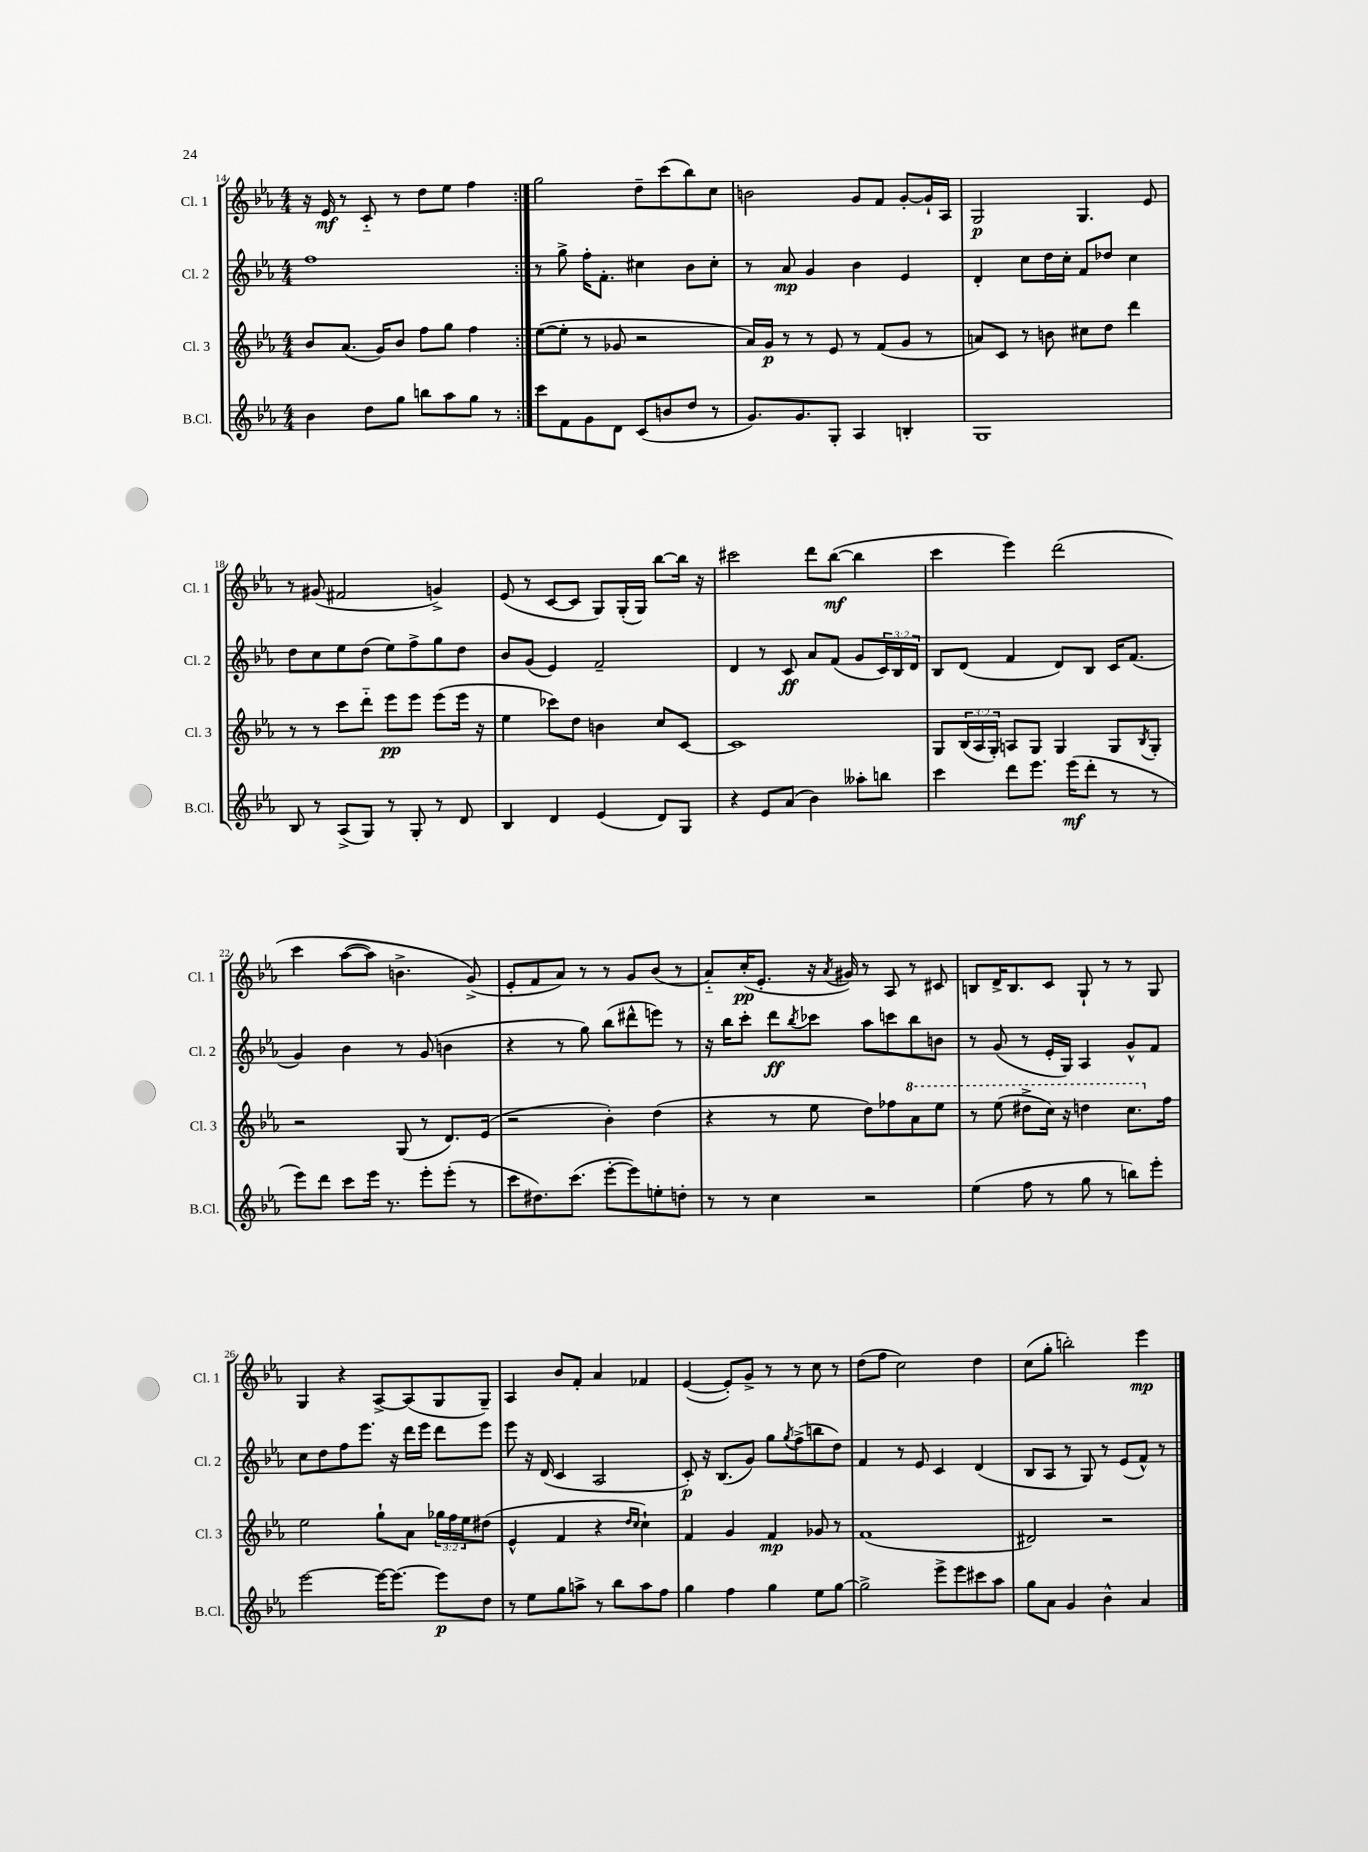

**kern	**kern	**kern	**kern
*staff4	*staff3	*staff2	*staff1
*clefG2	*clefG2	*clefG2	*clefG2
*k[b-e-a-]	*k[b-e-a-]	*k[b-e-a-]	*k[b-e-a-]
*M4/4	*M4/4	*M4/4	*M4/4
4b-\	8b-/L	1ff	16r
.	.	.	16e-/
.	(8.a-/J	.	8r
8dd\L	.	.	8c'~/
.	16g/LK)	.	.
8gg\J	8b-/J	.	8r
8bb\L	8ff\L	.	8dd\L
8aa-\	8gg\J	.	8ee-\J
8gg\J	4ff\	.	4ff\
8r	.	.	.
=:|!	=:|!	=:|!	=:|!
8ccc\L	([8ee-\L	8r	2gg\
8f\	8ee-'\]J	8gg^\	.
8g\	8r	16ff'\LK	.
.	.	8.f'\J	.
8d\J	8g-/	.	.
(8c/L	2r	4cc#\	8dd~\L
8b/	.	.	(8ccc\
8dd/J	.	8b-\L	8bb-\)
8r	.	8cc#'\J	8cc\J
=	=	=	=
8.g/L)	16a-/LL)	8r	2b\
.	16g/JJ	.	.
.	8r	8a-/	.
8.g/	.	.	.
.	8r	4g/	.
8G'/J	8e-/	.	.
4A-/	8r	4b-\	8g/L
.	(8f/L	.	8f/J
4B'/	8g/J	4e-/	[8g'/L
.	8r	.	16g`/]L
.	.	.	16A-/JJ
=	=	=	=
1G	8a/L)	4d'/	2G/
.	8c/J	.	.
.	8r	8cc\L	.
.	8b\	16dd\L	.
.	.	16cc'\JJ	.
.	8cc#\L	8f/L	4.G/
.	8dd\J	8dd-/J	.
.	4ddd\	4cc\	.
.	.	.	8e-/
=	=	=	=
8B-/	8r	8dd\L	8r
8r	8r	8cc\	(8g#/
(8A-^/L	8ccc\L	8ee-\	2f#/
8G/J)	8ddd'~\J	(8dd\J	.
8r	8eee-\L	8ee-\L)	.
8G'/	8eee-\J	8ff^\	.
8r	(8eee-\L	8gg\	4g^/)
8d/	16eee-\Jk	8dd\J	.
.	16r	.	.
=	=	=	=
4B-/	4ee-\	8b-/L	(8e-/
.	.	(8g/J	8r
4d/	8ccc-\L)	4e-/)	[8c/L
.	8dd\J	.	8c/]J
(4e-/	4b\	2f~/	8G/L)
.	.	.	(16G'/L
.	.	.	16G/JJ)
8d/L)	8cc/L	.	[8bb-\L
8G/J	[8c/J	.	16bb-\]Jk
.	.	.	16r
=	=	=	=
4r	1c]	4d/	2ccc#\
8e-/L	.	8r	.
(8a-/J	.	8c/	.
4b-\)	.	8a-/L	8ddd\L
.	.	(8f/J	([8bb-\J
8aa--'\L	.	8g/L	4bb-\]
8bb\J	.	24c/L)	.
.	.	24B-/	.
.	.	24d/JJ	.
=	=	=	=
4ccc\	8G/L	8B-/L	4ccc\
.	(24B-/L	(8d/J	.
.	24A-/	.	.
.	24G'/JJ)	.	.
8ddd\L	8A/L	4f/	4eee-\)
8.eee-\J	8G/J	.	.
.	4G/	8d/L)	&(2ddd\
(16eee-\LK	.	.	.
8ddd'\J	.	8B-/J	.
8r	8G/L	16c/LK	.
.	.	(8.f/J	.
.	8qB-/	.	.
8r	8G'/J	.	.
=	=	=	=
8eee-\L)	2r	4g/)	4ccc\
8ddd\J	.	.	.
8ccc\L	.	4b-\	([8aa-\L
16eee-\Jk	.	.	8aa-\]J)
8.r	.	.	.
.	(8G/	8r	4.b^\
8eee-'\L	8r	(8g/	.
(8eee-'\J	8.d/L)	4b\	.
8r	.	.	(8g^/&)
.	(16e-/Jk	.	.
=	=	=	=
8ccc\L	2r	4r	8e-'/L
8.dd#\)	.	.	8f/
.	.	8r	8a-/J)
(8.ccc\J	.	.	.
.	.	8gg\)	8r
[8eee-'\L	4b-'\)	(8bb-\L	8r
8eee-\])	.	8ddd#^^\	8g/L
8ee'\	(4dd\	8eee\J)	(8b-/J
8dd'\J	.	8r	8r
=	=	=	=
8r	4r	16r	8a-'~/L)
.	.	16bb-\LK	.
8r	.	8ccc'\J	(16cc'/K
.	.	.	8.e-'/J
4cc\	8r	8ddd\L	.
.	.	8qbb-/	.
.	8ee-\	8ccc-\J	16r
.	.	.	8qa-/
.	.	.	16g#/)
2r	8dd\L)	8aa-\L	8r
.	8ff-\	8ccc\	8A-/
.	8aa-\	8bb-\	8r
.	8eee-\J	8b\J	8c#/
=	=	=	=
(4ee-\	8r	8r	8B/L
.	(8eee-\	(8g/	16d^/K
.	.	.	8.B/
8ff\	8ddd#^\L	8r	.
8r	16ccc\Jk)	16e-'/LL	8c/J
.	16r	16G/JJ)	.
8gg\	4ddd\	4A-/	8G`/
8r	.	.	8r
8bb\L)	8.ccc\L	8g^^/L	8r
8eee-'\J	.	8f/J	8G/
.	16ff\Jk	.	.
=	=	=	=
[2eee-\	2ee-\	8cc\L	4G/
.	.	8dd\	.
.	.	8ff\	4r
.	.	8.eee-\J	.
16eee-\_LK	8gg`\L	.	[8A-^/L
8.eee-\_J	.	16r	.
.	8a-\J	16ddd\LL	(8A-/]
.	.	16eee-\JJ	.
8eee-\]L	24gg-\LL	8ddd\L	8G/
.	24ff\	.	.
.	24ee-\J	.	.
8dd\J	(8dd#\J	8eee-\J	8G~/J)
=	=	=	=
8r	4e-^^/	8eee-\	4A-/
8ee-\L	.	16r	.
.	.	(16d/	.
8gg\	4f/	4c/	8b-/L
8aa^\J	.	.	8f'/J
8r	4r	2A-/	4a-/
8bb-\L	.	.	.
.	16qqdd/LL	.	.
.	16qqcc/JJ	.	.
8aa\	4cc`\)	.	4f-/
8ff\J	.	.	.
=	=	=	=
4gg\	4f/	8c'/)	([4e-/
.	.	16r	.
.	.	(8.B-/L	.
4ff\	4g/	.	8e-'/]L)
.	.	8g/J)	8g^/J
4gg\	4f/	8gg\L	8r
.	.	8qgg/	.
.	.	(8ff^\	8r
8ee-\L	8g-/	8bb\	8cc\
[8gg\J	8r	8dd\J)	8r
=	=	=	=
2gg^\]	(1f	4f/	(8dd\L
.	.	.	8ff\J
.	.	8r	2cc\)
.	.	8e-/	.
8eee-^\L	.	4c/	.
8eee-\	.	.	.
8ccc#\	.	(4d/	4dd\
8aa-\J	.	.	.
=	=	=	=
8gg\L	2d#/)	8B-/L	(8cc\L
8a-\J	.	8A-/J	8gg'\J
4g/	.	8r	2bb'\)
.	.	8G/)	.
4b-^^\	2r	8r	.
.	.	(8e-/L	.
4a-/	.	8f^^/J)	4eee-\
.	.	8r	.
==	==	==	==
*-	*-	*-	*-
